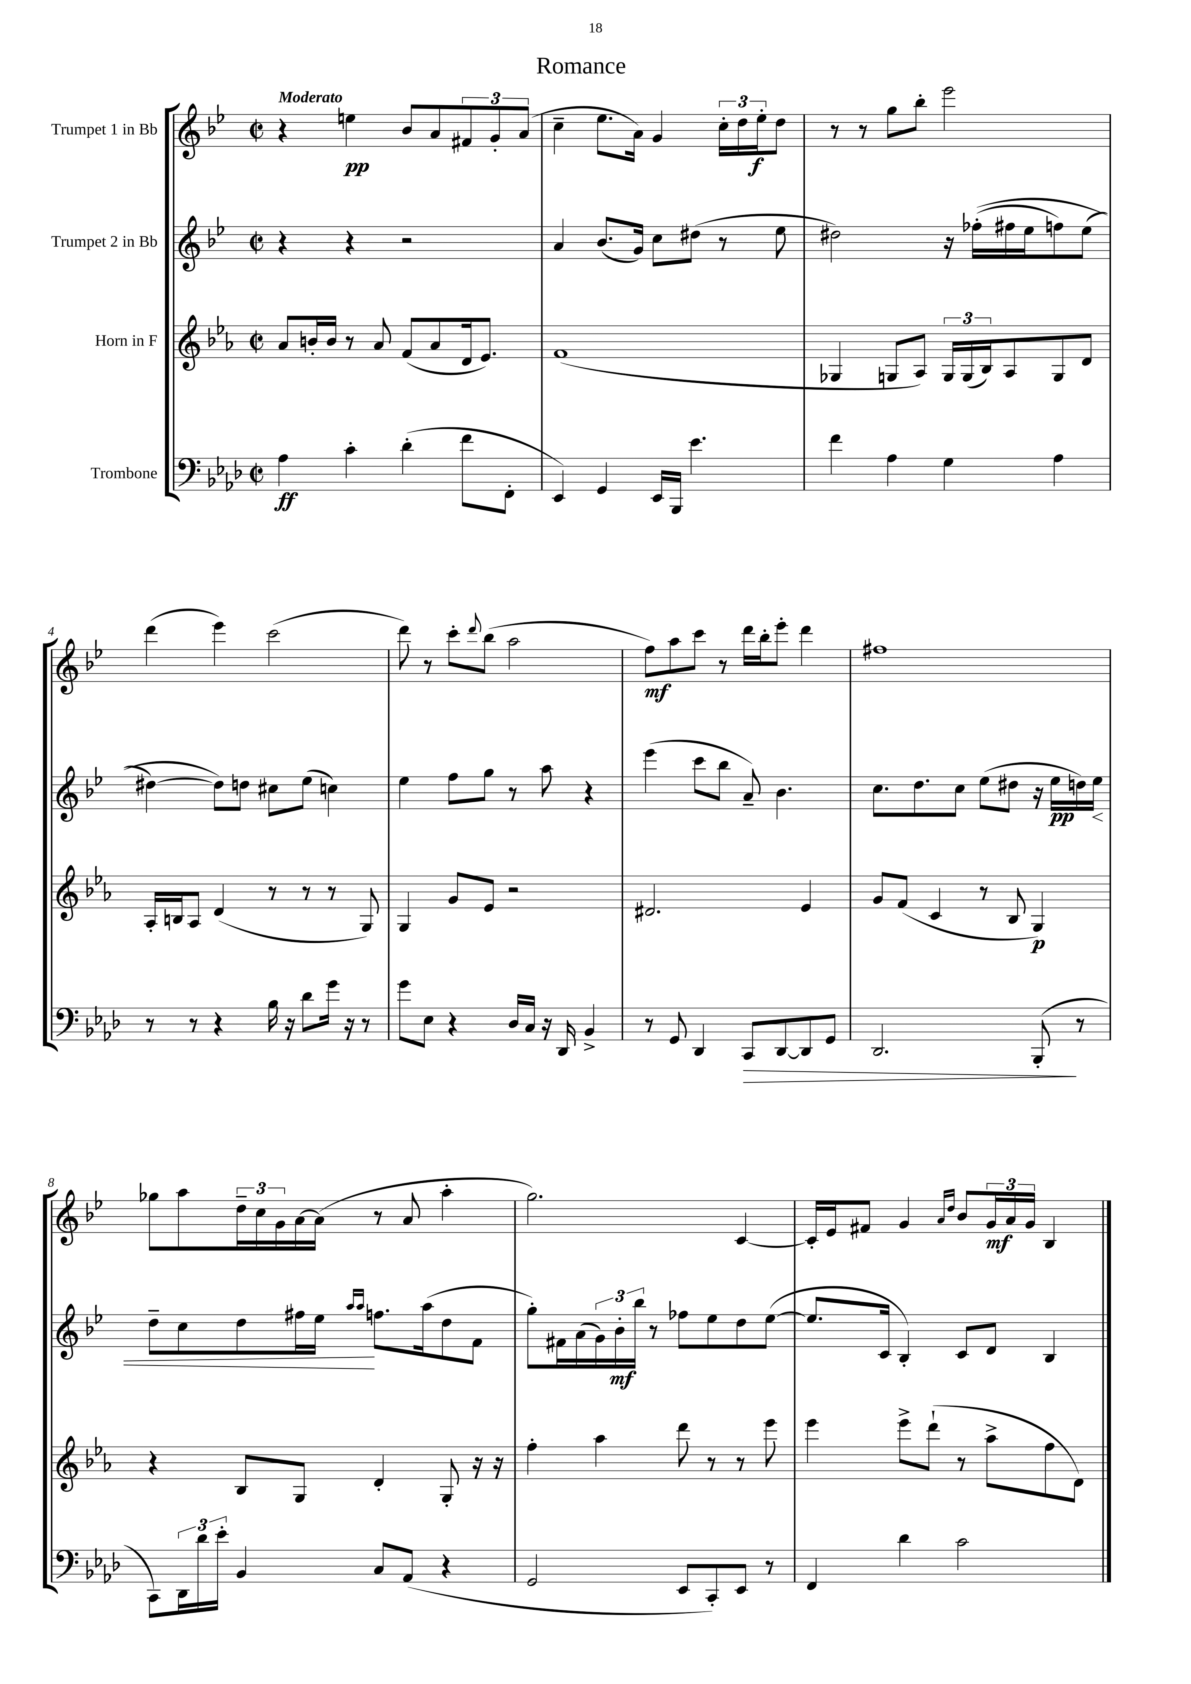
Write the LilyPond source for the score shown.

\header { title = "Romance" }
<<
\new StaffGroup <<
\new Staff = "s0" \with { instrumentName = "Trumpet 1 in Bb" } {
    \clef treble \key bes \major \defaultTimeSignature \time 2/2 \tempo "Moderato"
    r4 e''4\pp bes'8 a'8 \tuplet 3/2 { fis'8 g'8-. a'8( } |
    c''4-- ees''8. a'16) g'4 \tuplet 3/2 { c''16-. d''16 ees''16-.\f } d''8 |
    r8 r8 g''8 bes''8-. ees'''2 |
    d'''4( ees'''4) c'''2( |
    d'''8) r8 c'''8-. \appoggiatura { d'''8 } bes''8( a''2 |
    f''8\mf) a''8 c'''8 r8 d'''16 bes''16-. ees'''8-. d'''4 |
    fis''1 |
    ges''8 a''8 \tuplet 3/2 { d''16-- c''16 g'16 } a'16~ a'16( r8 a'8 a''4-. |
    g''2.) c'4~ |
    c'16-. ees'16 fis'8 g'4 \grace { a'16 d''16 } bes'8 \tuplet 3/2 { g'16\mf a'16 g'16 } bes4 \bar "|." |
}
\new Staff = "s1" \with { instrumentName = "Trumpet 2 in Bb" } {
    \clef treble \key bes \major \defaultTimeSignature \time 2/2
    r4 r4 r2 |
    a'4 bes'8.( g'16) c''8 dis''8( r8 ees''8 |
    dis''2) r16 fes''16-.(\( fis''16 ees''16 f''8) ees''8( |
    dis''4~) dis''8\) d''8 cis''8 ees''8( c''4) |
    ees''4 f''8 g''8 r8 a''8 r4 |
    ees'''4( c'''8 bes''8 a'8--) bes'4. |
    c''8. d''8. c''8 ees''8( dis''8 r16 ees''16\pp d''16) ees''16\< |
    d''8-- c''8 d''8 fis''16 ees''16\! \grace { a''16 a''16 } f''8. a''16( d''8 f'8 |
    g''8-.) fis'16 a'16( \tuplet 3/2 { g'16) bes'16-.\mf bes''16 } r8 fes''8 ees''8 d''8 ees''8~( |
    ees''8. c'16 bes4-.) c'8 d'8 bes4 \bar "|." |
}
\new Staff = "s2" \with { instrumentName = "Horn in F" } {
    \clef treble \key ees \major \defaultTimeSignature \time 2/2
    aes'8 b'16-. b'16 r8 aes'8 f'8( aes'8 d'16 ees'8.) |
    f'1( |
    ges4 g8 aes8) \tuplet 3/2 { g16 g16( bes16) } aes8 g8 d'8 |
    aes16-. b16 aes8 d'4( r8 r8 r8 g8) |
    g4 g'8 ees'8 r2 |
    dis'2. ees'4 |
    g'8 f'8( c'4 r8 bes8 g4\p) |
    r4 bes8 g8 d'4-. g8-. r16 r16 |
    f''4-. aes''4 d'''8 r8 r8 ees'''8 |
    ees'''4 ees'''8-> d'''8-!( r8 aes''8-> f''8 d'8) \bar "|." |
}
\new Staff = "s3" \with { instrumentName = "Trombone" } {
    \clef bass \key aes \major \defaultTimeSignature \time 2/2
    aes4\ff c'4-. des'4-.( f'8 f,8-. |
    ees,4) g,4 ees,16 bes,,16 ees'4. |
    f'4 aes4 g4 aes4 |
    r8 r8 r4 bes16 r16 des'8 g'16 r16 r8 |
    g'8 ees8 r4 des16 c16 r16 des,16 bes,4-> |
    r8 g,8 des,4 c,8\> des,8~ des,8 g,8 |
    des,2. bes,,8-.\!( r8 |
    c,8) \tuplet 3/2 { des,16 des'16 ees'16-. } bes,4 c8 aes,8( r4 |
    g,2 ees,8 c,8-.) ees,8 r8 |
    f,4 des'4 c'2 \bar "|." |
}
>>
>>
